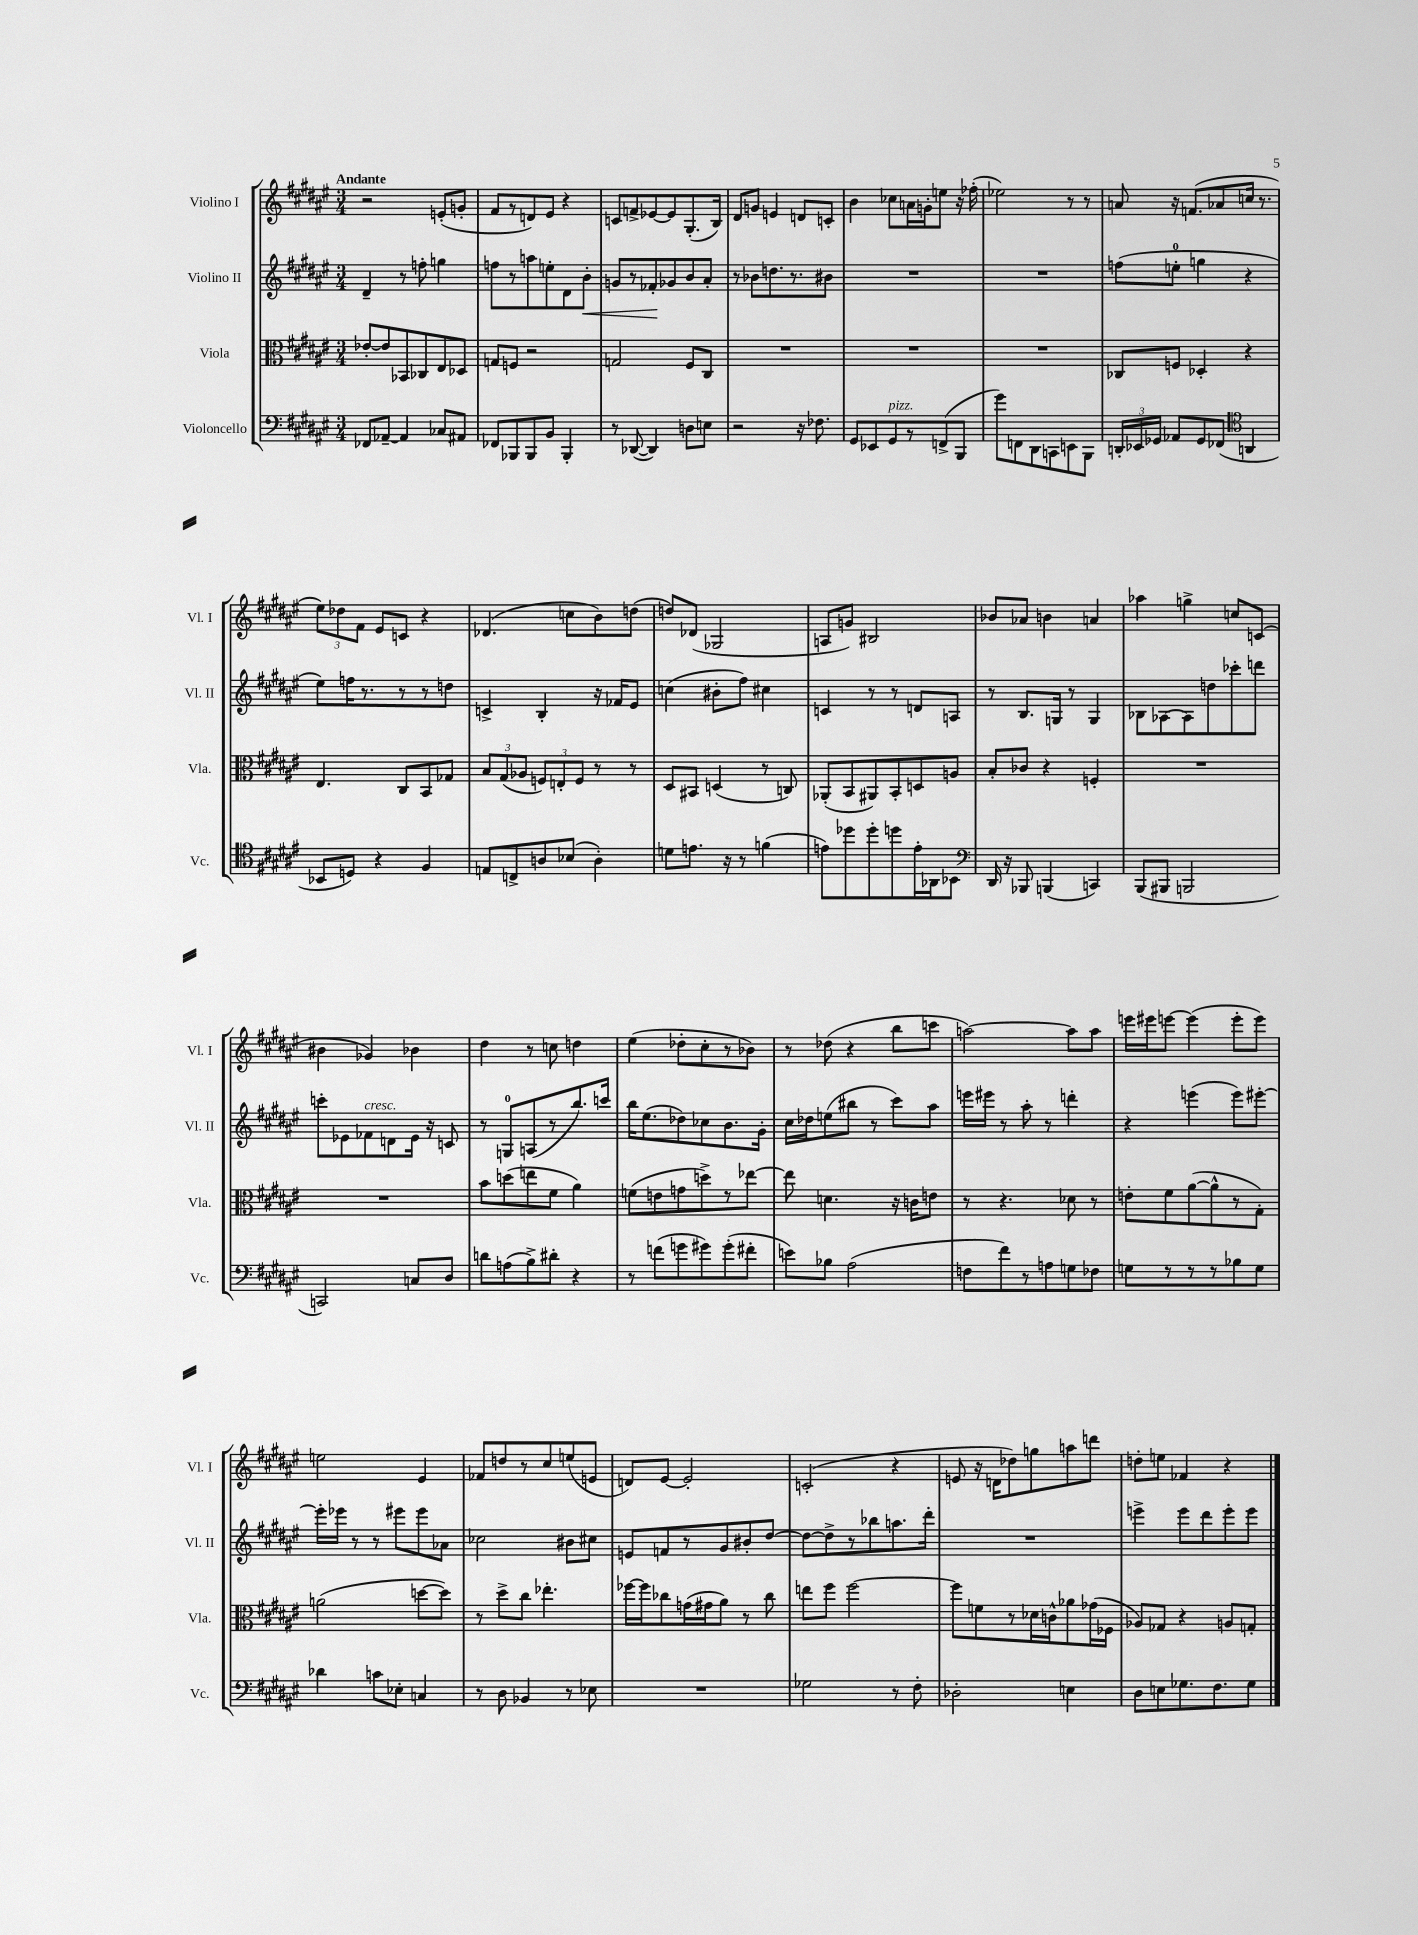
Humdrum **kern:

**kern	**kern	**kern	**kern
*staff4	*staff3	*staff2	*staff1
*clefF4	*clefC3	*clefG2	*clefG2
*k[f#c#g#d#a#e#]	*k[f#c#g#d#a#e#]	*k[f#c#g#d#a#e#]	*k[f#c#g#d#a#e#]
*M3/4	*M3/4	*M3/4	*M3/4
8FF-	[8e-'	4d#~	2r
[8AA-~	8e-]	.	.
4AA-]	8BB-	8r	.
.	8C-	8ff'	.
8C-	8E#	4gg	(8e'
8AA#	8D-	.	8g'
=	=	=	=
8FF-	8G	8ff	8f#
8BBB-	8F	8r	8r
8BBB-	2r	8aa	8d)
8BB	.	8ee'	8e#
4BBB-'	.	8d#	4r
.	.	8b'	.
=	=	=	=
8r	2G	8g	8c
([8DD-	.	8r	8f^
4DD-])	.	8f-'	[8e-
.	.	8g-	8e-]
8D	8F#	8b	(8.G#'
8E	8C#	8a#'	.
.	.	.	16B)
=	=	=	=
2r	2.r	8r	8d#
.	.	8b-	8g
.	.	8.dd	4e
.	.	8.r	.
16r	.	.	8d
8.F-	.	.	.
.	.	8b#	8c'
=	=	=	=
8GG#	2.r	2.r	4b
8EE-	.	.	.
8GG#	.	.	8cc-
8r	.	.	16a
.	.	.	16g'
(8FF^	.	.	8ee
8BBB	.	.	16r
.	.	.	(16ff-'
=	=	=	=
8g#)	2.r	2.r	2ee-)
8FF	.	.	.
8DD#	.	.	.
8CC	.	.	.
8EE	.	.	8r
8BBB	.	.	8r
=	=	=	=
24DD'	8C-	(8ff	8a
24EE-	.	.	.
24GG-	.	.	.
8AA-	8F	8ee'	16r
.	.	.	(8.f
8GG-	4D-'	4gg	.
(8FF-	.	.	8a-
*clefC4	*	*	*
4AA	4r	4r	16cc
.	.	.	8.r
=	=	=	=
8BB-	4.E#	8ee#)	12ee#)
.	.	.	12dd-
8D)	.	16ff	.
.	.	.	12f#
.	.	8.r	.
4r	.	.	8e#
.	8C#	8r	8c
4F#	8BB	8r	4r
.	8G-	8dd	.
=	=	=	=
8E	12B	4c^	(4.d-
.	(12G#	.	.
8C^	.	.	.
.	12A-	.	.
8A	12F)	4B'	.
.	12E'	.	.
(8B-	.	.	8cc
.	12F	.	.
4A')	8r	16r	8b)
.	.	16f-	.
.	8r	8e#	(8dd
=	=	=	=
8d	8D#	(4cc	8dd)
8.e	8BB#	.	(8d-
.	(4D	8b#'	2G-
16r	.	.	.
8r	.	8ff#)	.
(4f	8r	4cc#	.
.	8C)	.	.
=	=	=	=
8e)	(8AA-'	4c	8A
8dd-	8BB	.	8g)
8dd-'	8AA#)	8r	2B#
8dd	8BB'	8r	.
16e'	8D	8d	.
16AA-	.	.	.
8BB-	8A	8A	.
=	=	=	=
*clefF4	*	*	*
16DD#	8B'	8r	8b-
16r	.	.	.
8BBB-	8c-	8.B	8a-
(4BBB	4r	.	4b
.	.	16G	.
.	.	8r	.
4CC)	4F'	4G	4a
=	=	=	=
(8BBB	2.r	8B-	4aa-
8BBB#	.	[8A-	.
2BBB	.	8A-]	4gg^
.	.	8dd	.
.	.	8ccc-'	8cc
.	.	8ddd	(8c
=	=	=	=
2CC)	2.r	8ccc'	4b#
.	.	8e-	.
.	.	8f-	4g-)
.	.	8d	.
8C	.	16e-	4b-
.	.	16r	.
8D#	.	8c	.
=	=	=	=
8d	8b	8r	4dd#
(8A	(8dd	8G	.
8B^)	8ee	(8A	8r
8d#'	8f#	8r	8cc
4r	4a#)	8.bb)	4dd
.	.	16ccc	.
=	=	=	=
8r	(8f	16bb	(4ee#
.	.	(8.ee#	.
(8f	8e	.	.
8g	8g	8dd-)	8dd-'
8g#)	8dd^)	8cc-	8cc#'
(8g#'	8r	8.b	8r
8f#'	[8ee-	.	8b-)
.	.	16g#'	.
=	=	=	=
8e)	8ee-]	16cc#	8r
.	.	16dd-	.
8B-	4.d	(8ee	(8dd-
(2A#	.	8bb#	4r
.	.	8r	.
.	16r	8ccc#)	8bb
.	16c	.	.
.	8e	8aa#	8ccc
=	=	=	=
8F	8r	16eee	[2aa)
.	.	16eee#	.
8f#)	4.r	8r	.
8r	.	8aa#'	.
8A	.	8r	.
8G	8d-	4ddd'	8aa]
8F-	8r	.	8aa
=	=	=	=
8G	8e'	4r	16eee
.	.	.	16eee#
8r	8f#	.	[8eee
8r	([8a#	(4eee	(4eee]
8r	8a#^^]	.	.
8B-	8r	8eee)	8eee'
8G	8G#')	[8eee#'	8eee)
=	=	=	=
4d-	(2a	16eee#']	2ee
.	.	16eee-	.
.	.	8r	.
8c	.	8r	.
8E-'	.	8eee#	.
4C	[8dd	8eee#	4e#
.	8dd])	8a-	.
=	=	=	=
8r	8r	2cc-	8f-
8D#	8dd#^	.	8dd
4BB-	8cc#	.	8r
.	4.ee-'	.	8cc#
8r	.	8b#	(8ee
8E-	.	8cc#	8e
=	=	=	=
2.r	[16ff-	8e	8d)
.	16ff-]	.	.
.	8cc-	8f	[8e#
.	(16g	8r	2e#']
.	16g#	.	.
.	8a#)	8g#	.
.	8r	8b#'	.
.	8cc-	[8dd#	.
=	=	=	=
2G-	8ee	8dd#_	(2c'
.	8ff#	8dd#^]	.
.	[2ff#	8r	.
.	.	8bb-	.
8r	.	8.aa	4r
8F#'	.	.	.
.	.	16ddd#'	.
=	=	=	=
2D-'	8ff#]	2.r	8e
.	8f	.	16r
.	.	.	16d
.	8r	.	8dd-)
.	16d-	.	8gg
.	16c^^	.	.
4E	8a-	.	8aa
.	(16g-	.	8ddd
.	16F-	.	.
=	=	=	=
8D#	8A-)	4eee^	8dd'
8E	8G-	.	8ee
8.G-	4r	8eee	4f-
.	.	8ddd#	.
8.F#	.	.	.
.	8A	8eee'	4r
8G-	8G'	8eee	.
==	==	==	==
*-	*-	*-	*-
